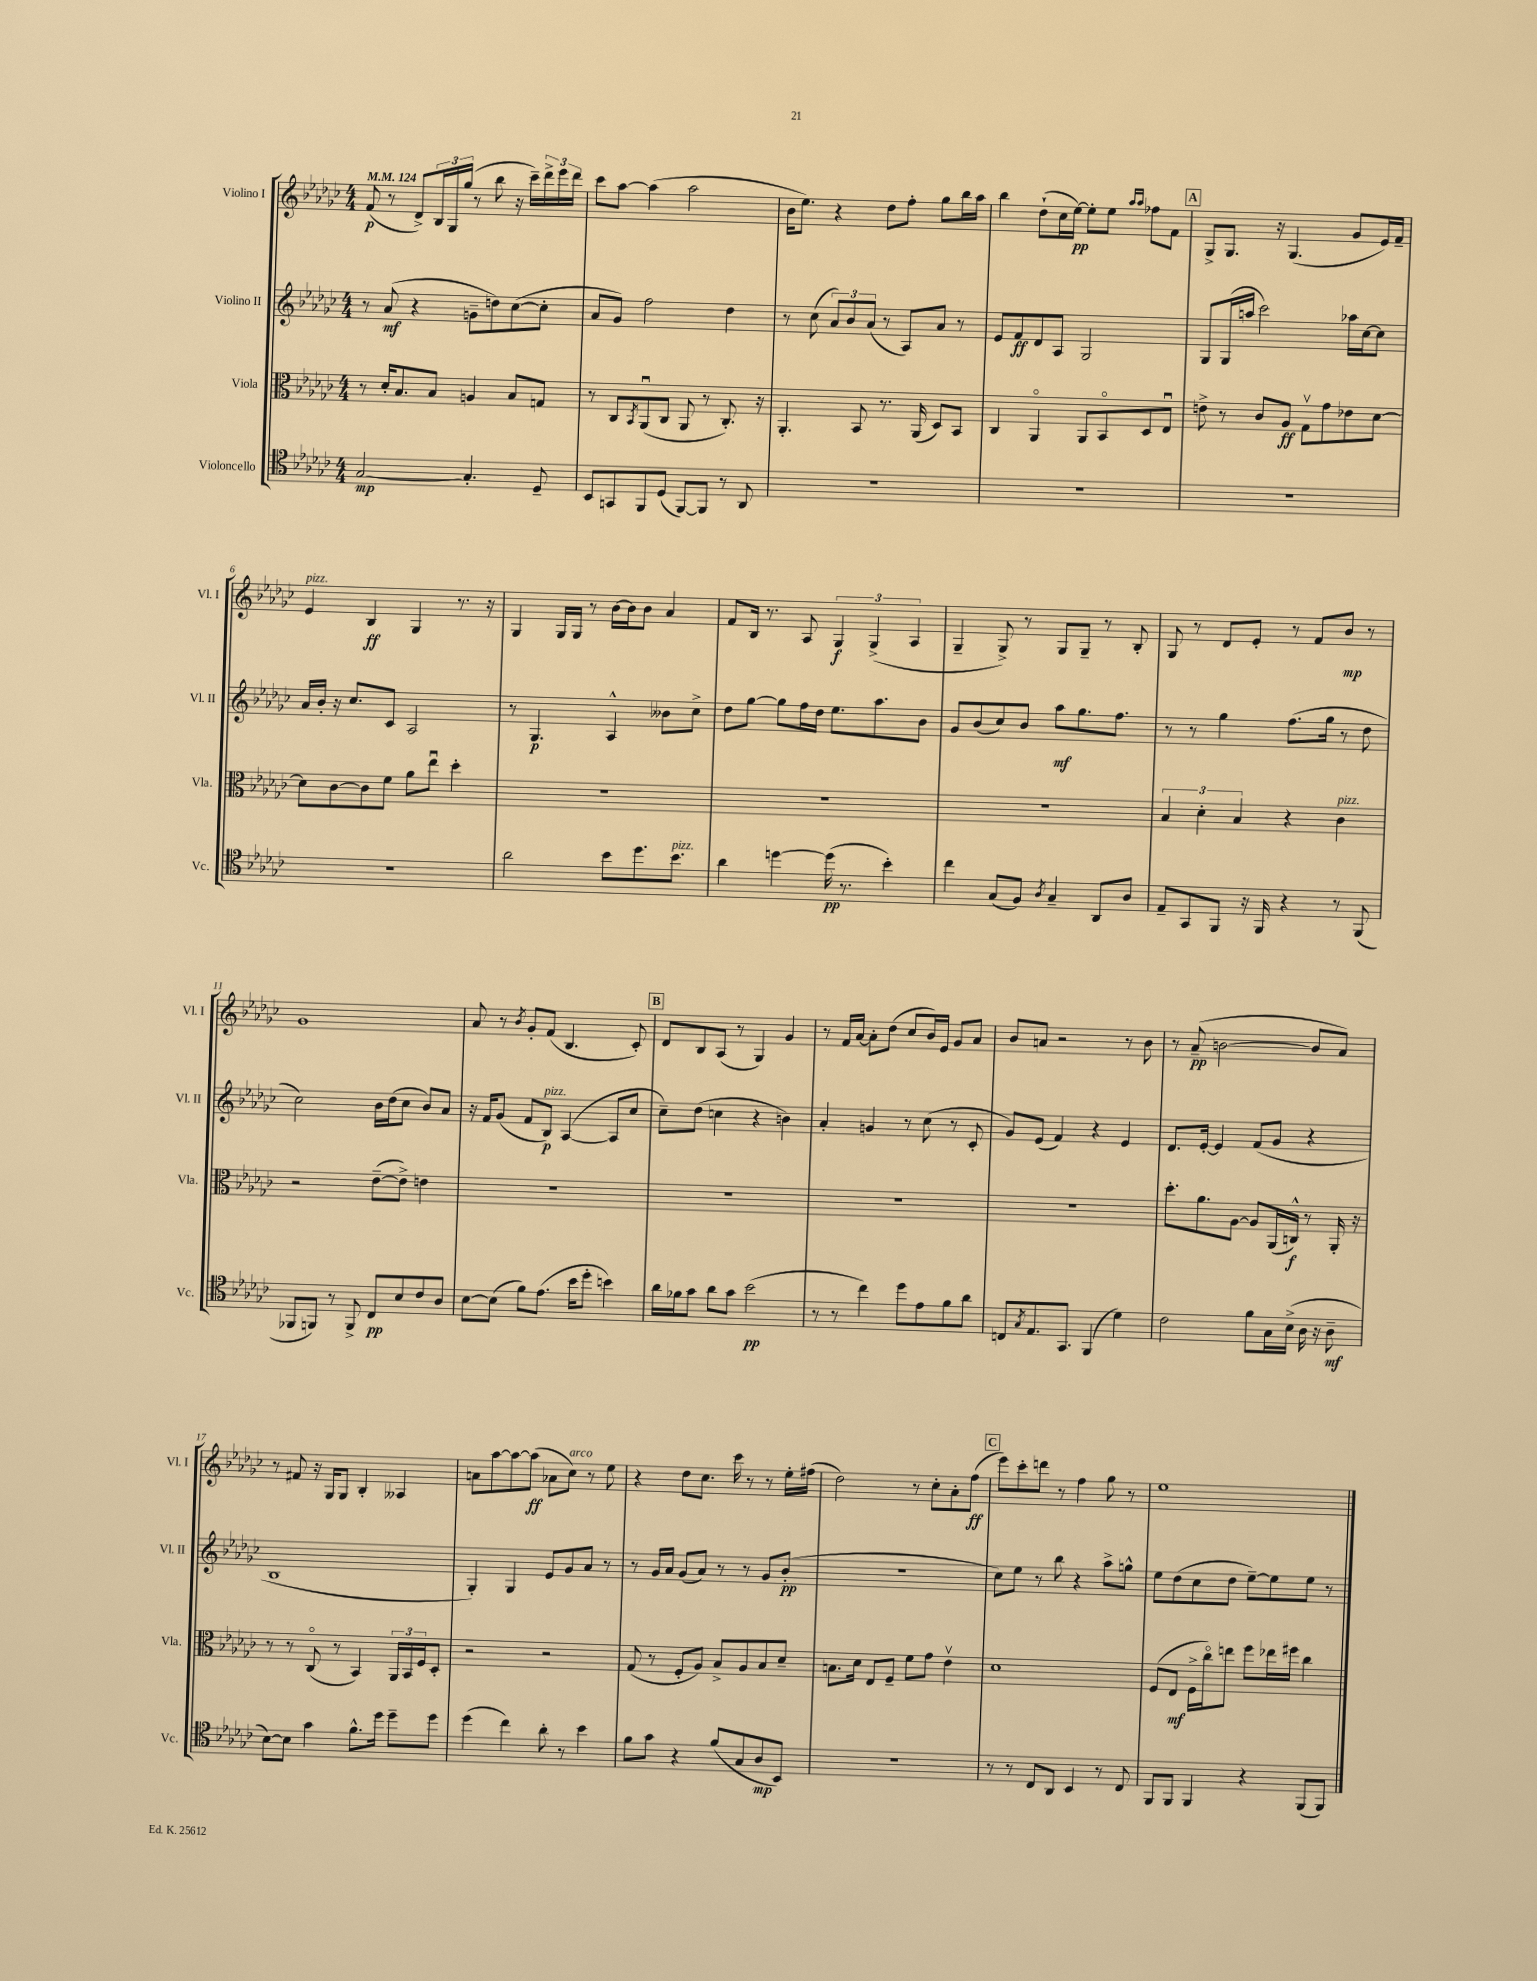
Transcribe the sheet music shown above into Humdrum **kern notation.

**kern	**kern	**kern	**kern
*staff4	*staff3	*staff2	*staff1
*clefC4	*clefC3	*clefG2	*clefG2
*k[b-e-a-d-g-c-]	*k[b-e-a-d-g-c-]	*k[b-e-a-d-g-c-]	*k[b-e-a-d-g-c-]
*M4/4	*M4/4	*M4/4	*M4/4
*MM124	*MM124	*MM124	*MM124
[2G-	8r	8r	(8f
.	16d-'	(8a-	8r
.	8.B-	.	.
.	.	4r	8d-^)
.	8B-	.	24B-
.	.	.	24G-
.	.	.	(24gg-
4.G-']	4A	8g~	8r
.	.	8dd)	8bb-
.	8B-	([8cc-	16r
.	.	.	16ccc-~)
8D-~	8G	8cc-']	24ddd-^
.	.	.	24eee-
.	.	.	24ddd-
=	=	=	=
8BB-	8r	8a-	8ccc-
8GG	8C-	8g-)	[8aa-
.	8qBB-	.	.
8FF	(8AA-u	2ff	(4aa-]
(8D-	8C-	.	.
[8FF)	8AA-	.	2aa-
8FF]	8r	.	.
8r	8.C-')	4dd-	.
8AA-	.	.	.
.	16r	.	.
=	=	=	=
1r	4.AA-'	8r	16b-
.	.	.	8.ee-)
.	.	(8cc-	.
.	.	12a-)	4r
.	.	12b-	.
.	8BB-	.	.
.	.	(12a-	.
.	8.r	8r	8dd-
.	.	8A-)	8ff'
.	(16AA-	.	.
.	8D-)	8a-	8gg-
.	8BB-	8r	16bb-
.	.	.	16aa-
=	=	=	=
1r	4C-	8e-	4bb-
.	.	8f	.
.	4AA-o	8d-	(8dd-`
.	.	8A-	16cc-
.	.	.	[16ee-)
.	8AA-	2G-	8ee-']
.	8BB-o	.	8ee-
.	.	.	16qqaa-
.	.	.	16qqaa-
.	8D-	.	8ff-
.	8E-u	.	8f
=	=	=	=
1r	8e^	8G-	8G-^
.	8r	(16G-	8.G-
.	.	16aa	.
.	8c-	2ccc-)	.
.	.	.	16r
.	8A-	.	(4.G-
.	8G-v	.	.
.	8g-	.	.
.	8e-	16aa-	8g-
.	.	[16cc-	.
.	[8d-	8cc-]	16e-)
.	.	.	16f~
=	=	=	=
1r	8d-]	16a-	4e-
.	.	16b-'	.
.	[8c-	16r	.
.	.	8.cc-	.
.	8c-]	.	4B-
.	8f	8c-	.
.	8a-	2A-	4G-
.	8ee-u	.	.
.	4dd-'	.	8.r
.	.	.	16r
=	=	=	=
2a-	1r	8r	4G-
.	.	4.G-	.
.	.	.	16G-
.	.	.	16G-
.	.	.	8r
8b-	.	4A-^^	[16b-
.	.	.	16b-]
8.dd-	.	.	8b-
.	.	8b--	4a-
8.b-	.	.	.
.	.	8cc-^	.
=	=	=	=
4a-	1r	8dd-	8f
.	.	[8gg-	16B-
.	.	.	8.r
[4dd	.	8gg-]	.
.	.	16ff	8A-
.	.	16dd-	.
(16dd]	.	8.ee-	6G-
8.r	.	.	.
.	.	.	(6G-^
.	.	8.aa-	.
4b-')	.	.	.
.	.	.	6A-
.	.	8b-	.
=	=	=	=
4cc-	1r	8g-	4G-~
.	.	(8b-	.
(8G-	.	8cc-)	8G-^)
8F)	.	8b-	8r
8qA-	.	.	.
4G-~	.	8aa-	8G-
.	.	8.gg-	8G-~
8AA-	.	.	8r
.	.	8.ff	.
8A-	.	.	8B-'
=	=	=	=
8E-~	6B-	8r	8G-
8GG-	.	8r	8r
.	6d-'	.	.
8FF	.	4gg-	8d-
.	6B-	.	.
16r	.	.	8e-'
16FF	.	.	.
4r	4r	(8.ff	8r
.	.	.	8f
.	.	16gg-	.
8r	4c-	8r	8b-
(8FF	.	8dd-	8r
=	=	=	=
8FF-	2r	2cc-)	1g-
8FF)	.	.	.
8r	.	.	.
8FF^	.	.	.
8C-	([8e-~	16b-	.
.	.	(16dd-	.
8B-	8e-^])	8cc-	.
8c-	4e	8b-)	.
8A-	.	8a-	.
=	=	=	=
[8B-	1r	16r	8a-
.	.	16f	.
(8B-]	.	(8g-	8r
.	.	.	8qb-
8f)	.	8f	8g-'
(8.e-	.	8B-)	(8f
.	.	([4A-	4.B-
16b-	.	.	.
8dd-'	.	.	.
4b)	.	8A-]	.
.	.	8cc-	8c-')
=	=	=	=
16a-	1r	8cc-~)	8d-
16f-	.	.	.
8g-	.	(8dd-	8B-
8a-	.	4cc	(8A-
8g-	.	.	8r
(2b-	.	4r	4G-)
.	.	4b)	4g-
=	=	=	=
8r	1r	4a-'	8r
8r	.	.	16f
.	.	.	[16a-
4cc-)	.	4g	8a-']
.	.	.	(8dd-
8dd-	.	8r	8cc-
8e-	.	(8cc-	16b-)
.	.	.	16e-
8f	.	8r	8g-
8a-	.	8c-'	8a-
=	=	=	=
8C	1r	8g-)	8b-
8qG-	.	.	.
8.E-	.	(8e-	8a
.	.	4f)	2r
8.GG-	.	.	.
(4FF	.	4r	.
4d-)	.	4e-	8r
.	.	.	8b-
=	=	=	=
2c-	8.dd-'	8.d-	8r
.	.	.	(8a-~
.	8.a-	[16e-'	.
.	.	4e-]	[2b
.	[8A-	.	.
8f	8A-]	(8f	.
16G-	(16AA-	8g-	.
(16B-^	16C^^)	.	.
16A-	8r	4r	8b]
16r	.	.	.
8A-~	16AA-'	.	8a-)
.	16r	.	.
=	=	=	=
[8B-)	8r	1B-	8r
8B-]	8r	.	8f#
4g-	(8C-o	.	16r
.	.	.	16G-
.	8r	.	8G-
8.f^^	4BB-)	.	4B-'
16dd-	.	.	.
8dd-~	24AA-	.	4A--
.	24BB-	.	.
.	24F	.	.
8dd-	8D-'	.	.
=	=	=	=
(4dd-	2r	4G-')	8a
.	.	.	[8aa-
4cc-)	.	4G-	8aa-_
.	.	.	(8aa-]
8a-'	2r	8e-	8a-
8r	.	8g-	8cc-)
4b-	.	8a-	8r
.	.	8r	8ee-
=	=	=	=
8f	(8G-	8r	4r
8g-	8r	16g-	.
.	.	16a-	.
4r	8F'	(8g-	8dd-
.	8A-)	8a-)	8.cc-
(8f	8B-^	8r	.
.	.	.	16ccc-
8G-	8A-	8r	8r
8A-	8B-	8g-	8r
8BB-)	8d-~	(8b-'	16ee-'
.	.	.	(16ff#
=	=	=	=
1r	8.B	1r	2dd-)
.	16d-	.	.
.	8E-	.	.
.	8F~	.	.
.	8f	.	8r
.	8g-	.	8cc-'
.	4e-v	.	8a-'
.	.	.	(8ff
=	=	=	=
8r	1d-	8cc-)	8eee-)
8r	.	8ee-	8ccc-'
8C-	.	8r	8ddd
8AA-	.	8bb-	8r
4BB-	.	4r	4ff
8r	.	8aa-^	8gg-
8C-	.	8gg^^	8r
=	=	=	=
8FF	(8F	8ee-	1ee-
8FF	8E-	(8dd-	.
4FF	16F^	8cc-	.
.	16cc-o)	.	.
.	8ee	8dd-	.
4r	8ff	[8ee-~)	.
.	16ee-	8ee-]	.
.	16ff#	.	.
(8FF	4cc-	8ee-	.
8FF)	.	8r	.
==	==	==	==
*-	*-	*-	*-
